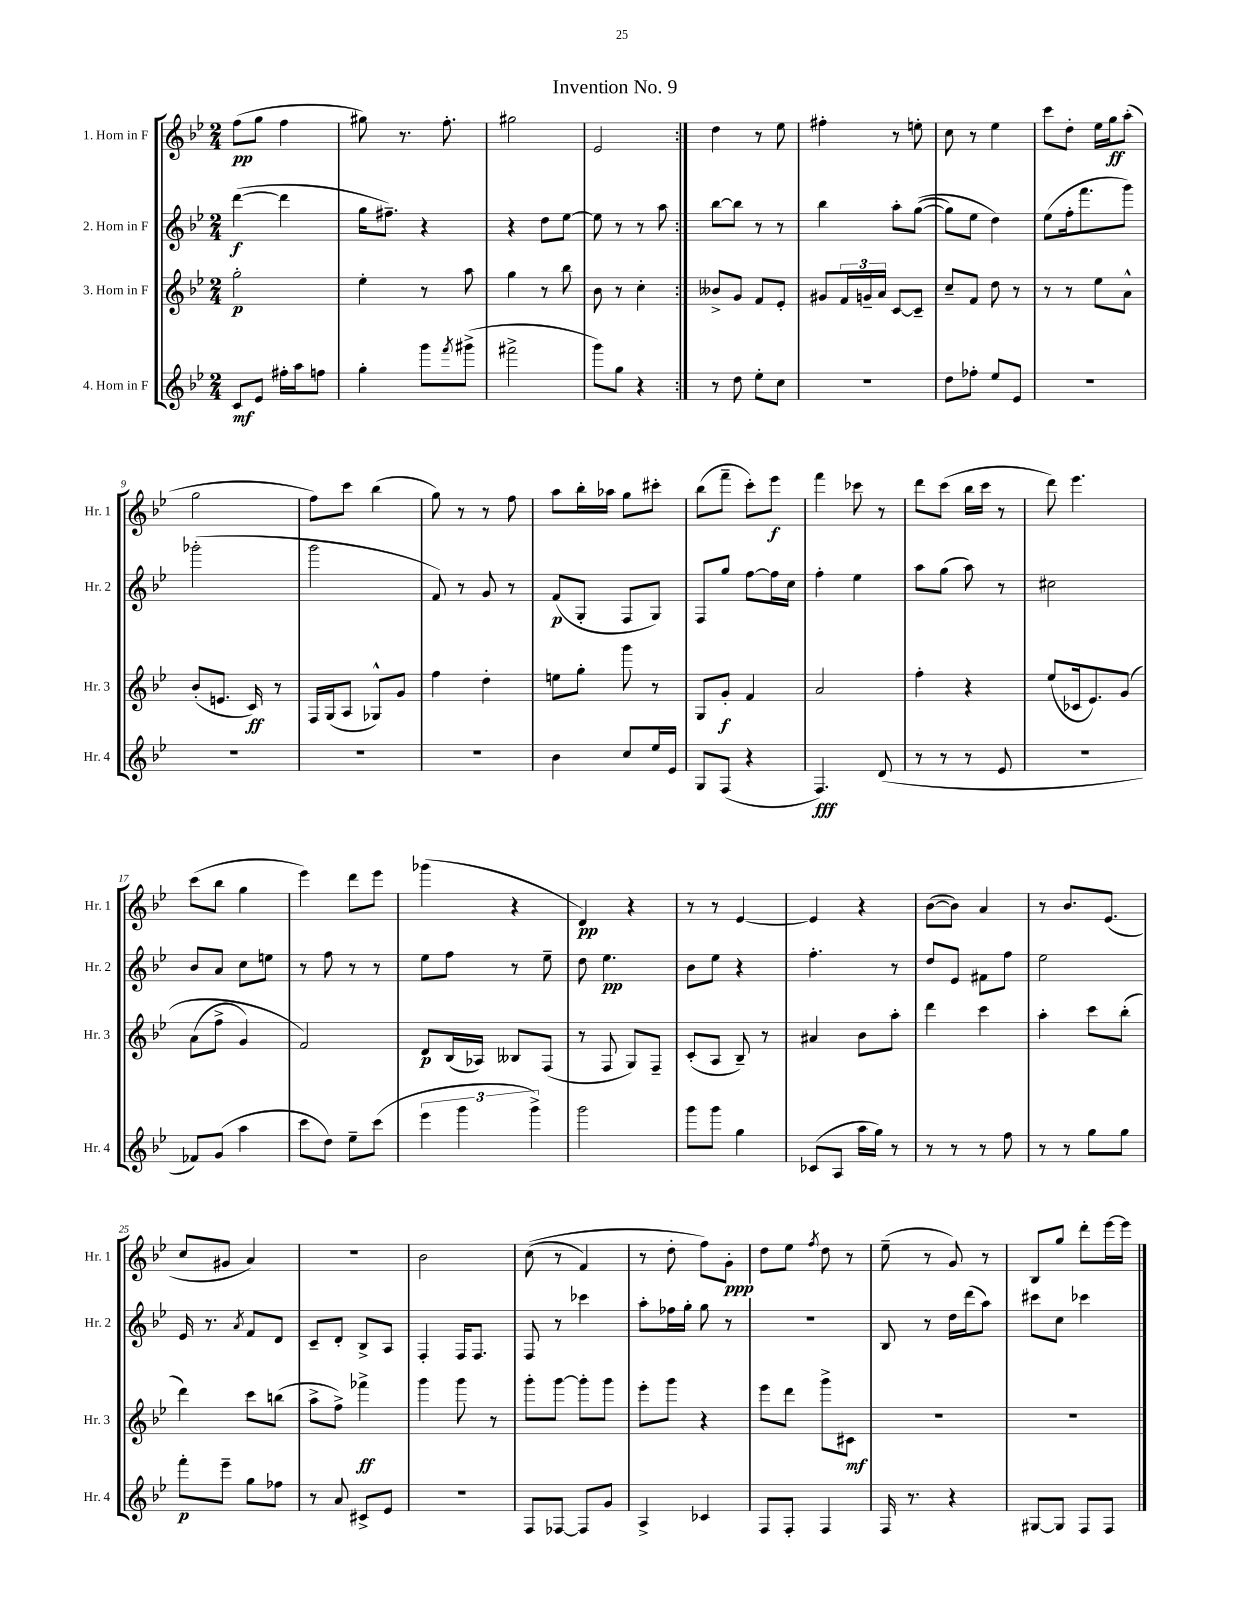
\header { title = "Invention No. 9" }
<<
\new StaffGroup <<
\new Staff = "s0" \with { instrumentName = "1. Horn in F" shortInstrumentName = "Hr. 1" } {
    \clef treble \key bes \major \numericTimeSignature \time 2/4
    \repeat volta 2 { f''8\pp( g''8 f''4 |
    gis''8) r8. f''8.-. |
    gis''2 |
    ees'2 | }
    d''4 r8 ees''8 |
    fis''4-. r8 e''8-. |
    c''8 r8 ees''4 |
    c'''8 d''8-. ees''16 g''16\ff a''8-.( |
    g''2 |
    f''8) c'''8 bes''4( |
    g''8) r8 r8 f''8 |
    a''8 bes''16-. aes''16 g''8 cis'''8-. |
    bes''8( f'''8-- c'''8-.) ees'''8\f |
    f'''4 ces'''8 r8 |
    d'''8 c'''8( bes''16 c'''16 r8 |
    d'''8) ees'''4. |
    c'''8( bes''8 g''4 |
    ees'''4) d'''8 ees'''8 |
    ges'''4( r4 |
    d'4\pp) r4 |
    r8 r8 ees'4~ |
    ees'4 r4 |
    bes'8~( bes'8) a'4 |
    r8 bes'8. ees'8.( |
    c''8 gis'8 a'4) |
    R2 |
    bes'2 |
    c''8(\( r8 f'4) |
    r8 d''8-. f''8\) g'8-.\ppp |
    d''8 ees''8 \acciaccatura { f''8 } d''8 r8 |
    ees''8--( r8 g'8) r8 |
    bes8 g''8 d'''8-. ees'''16~ ees'''16 \bar "|." |
}
\new Staff = "s1" \with { instrumentName = "2. Horn in F" shortInstrumentName = "Hr. 2" } {
    \clef treble \key bes \major \numericTimeSignature \time 2/4
    \repeat volta 2 { d'''4~\f( d'''4 |
    g''16 fis''8.--) r4 |
    r4 d''8 ees''8~ |
    ees''8 r8 r8 a''8 | }
    bes''8~ bes''8 r8 r8 |
    bes''4 a''8-. g''8~(\( |
    g''8) ees''8 d''4\) |
    ees''8( f''16-. f'''8. g'''8) |
    ges'''2-.( |
    g'''2 |
    f'8) r8 g'8 r8 |
    f'8\p( g8-. f8 g8) |
    f8 g''8 f''8~ f''16 c''16 |
    f''4-. ees''4 |
    a''8 g''8( a''8) r8 |
    cis''2 |
    bes'8 a'8 c''8 e''8 |
    r8 f''8 r8 r8 |
    ees''8 f''8 r8 ees''8-- |
    d''8 ees''4.\pp |
    bes'8 ees''8 r4 |
    f''4.-. r8 |
    d''8 ees'8 fis'8 f''8 |
    ees''2 |
    ees'16 r8. \acciaccatura { a'8 } f'8 d'8 |
    c'8-- d'8-. bes8-> a8 |
    f4-. f16 f8. |
    f8 r8 ces'''4 |
    a''8-. fes''16 g''16-. g''8 r8 |
    r2 |
    bes8 r8 d''16 d'''16( a''8) |
    cis'''8 c''8 ces'''4 \bar "|." |
}
\new Staff = "s2" \with { instrumentName = "3. Horn in F" shortInstrumentName = "Hr. 3" } {
    \clef treble \key bes \major \numericTimeSignature \time 2/4
    \repeat volta 2 { g''2-.\p |
    ees''4-. r8 a''8 |
    g''4 r8 bes''8 |
    bes'8 r8 c''4-. | }
    beses'8-> g'8 f'8 ees'8-. |
    gis'8 \tuplet 3/2 { f'16 g'16-- a'16 } c'8~ c'8-- |
    c''8-- f'8 d''8 r8 |
    r8 r8 ees''8 a'8-^ |
    bes'8-.( e'8. c'16\ff) r8 |
    f16 g16( a8 ges8-^) g'8 |
    f''4 d''4-. |
    e''8 g''8-. g'''8 r8 |
    g8 g'8-.\f f'4 |
    a'2 |
    f''4-. r4 |
    ees''8( ces'16 ees'8.) g'8\( |
    a'8( f''8-> g'4) |
    f'2\) |
    d'8\p bes16( aes16) beses8 f8( |
    r8 f8 g8) f8-- |
    c'8-.( a8 bes8--) r8 |
    ais'4 bes'8 a''8-. |
    d'''4 c'''4 |
    a''4-. c'''8 bes''8-.( |
    d'''4) c'''8 b''8( |
    a''8-> f''8->) fes'''4->\ff |
    g'''4 g'''8 r8 |
    g'''8-. g'''8~ g'''8-. g'''8 |
    ees'''8-. g'''8 r4 |
    ees'''8 d'''8 g'''8-> cis'8\mf |
    R2 |
    R2 \bar "|." |
}
\new Staff = "s3" \with { instrumentName = "4. Horn in F" shortInstrumentName = "Hr. 4" } {
    \clef treble \key bes \major \numericTimeSignature \time 2/4
    \repeat volta 2 { c'8\mf ees'8 fis''16-. a''16 f''8 |
    g''4-. g'''8 \acciaccatura { f'''8 } gis'''8->( |
    fis'''2-> |
    g'''8) g''8 r4 | }
    r8 d''8 ees''8-. c''8 |
    r2 |
    d''8 fes''8-. ees''8 ees'8 |
    R2 |
    R2 |
    R2 |
    R2 |
    bes'4 c''8 ees''16 ees'16 |
    g8 f8( r4 |
    f4.\fff) d'8( |
    r8 r8 r8 ees'8 |
    r2 |
    fes'8) g'8( a''4 |
    c'''8 d''8) ees''8-- c'''8( |
    \tuplet 3/2 { ees'''4 g'''4 g'''4->) } |
    g'''2 |
    g'''8 g'''8 g''4 |
    ces'8( a8 a''16 g''16) r8 |
    r8 r8 r8 f''8 |
    r8 r8 g''8 g''8 |
    f'''8-.\p ees'''8-- g''8 fes''8 |
    r8 a'8 cis'8-> ees'8 |
    R2 |
    f8 fes8~ fes8 g'8 |
    a4-> ces'4 |
    f8 f8-. f4 |
    f16 r8. r4 |
    gis8~ gis8 f8 f8 \bar "|." |
}
>>
>>
